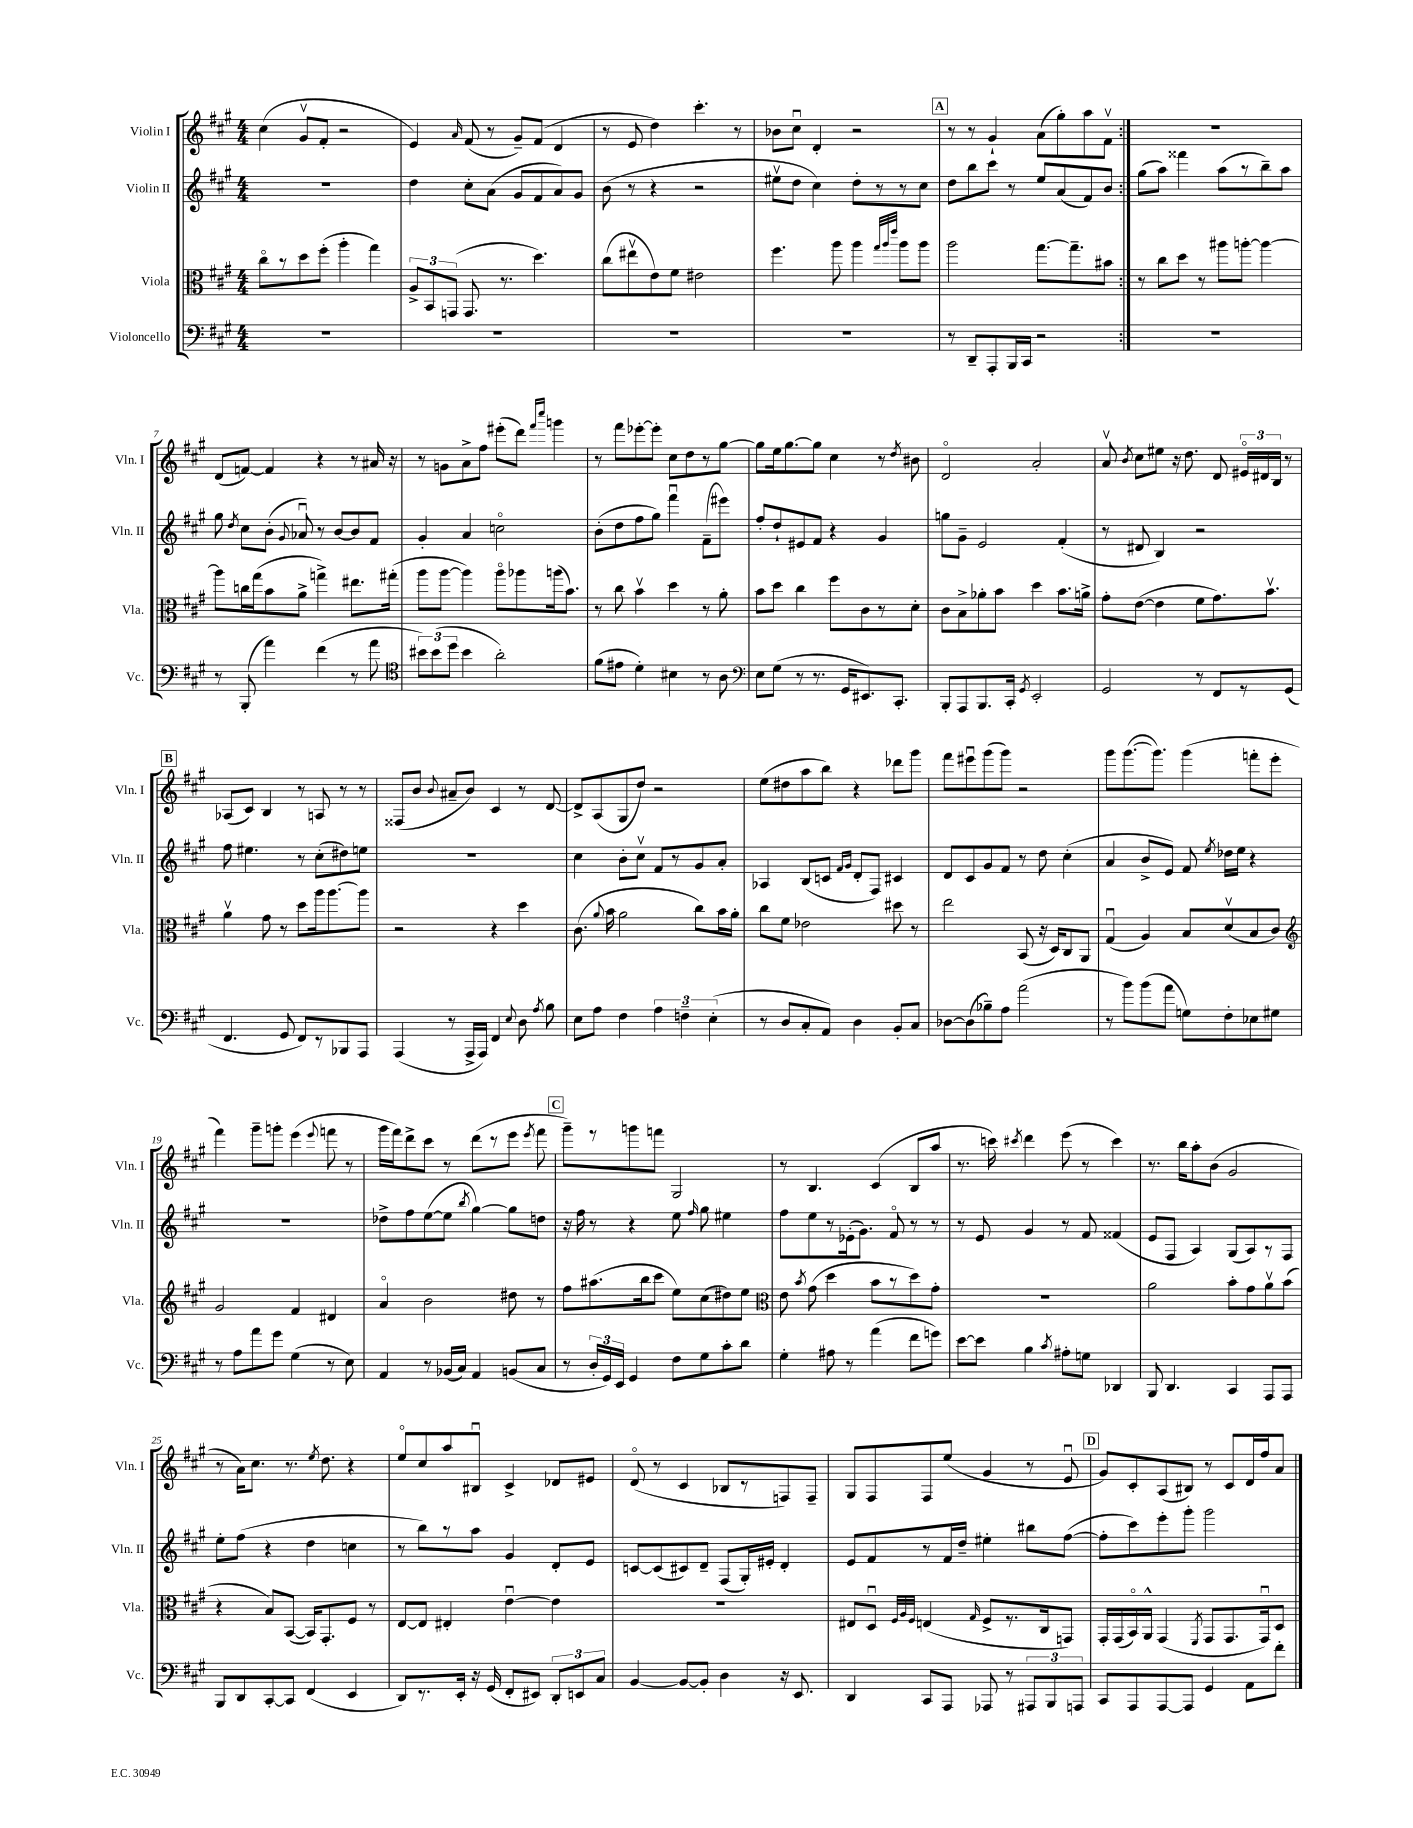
<<
\new StaffGroup <<
\new Staff = "s0" \with { instrumentName = "Violin I" shortInstrumentName = "Vln. I" } {
    \clef treble \key a \major \numericTimeSignature \time 4/4
    \autoBeamOff \repeat volta 2 { cis''4( gis'8[\upbow fis'8]-. r2 |
    e'4) \grace { a'16 } fis'8( r8 gis'8[--) fis'8]( d'4 |
    r8 e'8 d''4) cis'''4.-. r8 |
    bes'8[ cis''8]\downbow d'4-. r2 |
    \mark \markup { \box "A" } r8 r8 gis'4-! a'8[( gis''8-.) a''8 fis'8]\upbow | }
    R1 |
    d'8[( f'8]~) f'4 r4 r8 ais'16 r16 |
    r8 g'8[ a'8-> fis''8] eis'''8[-.( d'''8]) \grace { fis'''16[ cis''''16] } g'''4 |
    r8 fis'''8[ ees'''8~-. ees'''8]-. cis''8[ d''8 r8 gis''8]~ |
    gis''8[ e''16 gis''8.~ gis''8] cis''4 r8 \acciaccatura { d''8 } bis'8 |
    d'2\flageolet a'2-. |
    a'8\upbow \acciaccatura { b'8 } cis''8[ eis''8] r16 d''8. d'8 \tuplet 3/2 { eis'16[\flageolet dis'16 b16] } r8 |
    \mark \markup { \box "B" } aes8[( cis'8]) b4 r8 a8 r8 r8 |
    fisis8[( b'8] \appoggiatura { b'8 } ais'8[-- b'8]) cis'4 r8 d'8~ |
    d'8[-> a8( gis8 d''8]) r2 |
    e''8[( dis''8 a''8 b''8]) r4 des'''8[ gis'''8] |
    fis'''8[ eis'''8\downbow gis'''8( gis'''8]) r2 |
    gis'''8[ gis'''8.~( gis'''8.]) gis'''4( f'''8[-. e'''8]-. |
    fis'''4) gis'''8[-- g'''8]-. e'''4( \appoggiatura { e'''8 } f'''8 r8 |
    gis'''16[ fis'''16) d'''8-> cis'''8] r8 d'''8[( r8 e'''8] \acciaccatura { e'''8 } fis'''8 |
    \mark \markup { \box "C" } gis'''8[--) r8 g'''8 f'''8] gis2 |
    r8 b4. cis'4( b8[ a''8] |
    r8. c'''16) \acciaccatura { cis'''8 } d'''4 e'''8( r8 cis'''4) |
    r8. b''16[ a''8-. b'8]( gis'2 |
    r8 a'16[) cis''8.] r8. \acciaccatura { e''8 } d''8. r4 |
    e''8[\flageolet cis''8 a''8 bis8]\downbow cis'4-> des'8[ eis'8] |
    d'8\flageolet( r8 cis'4 bes8[ r8 f8) f8]-- |
    gis8[ fis8 fis8 e''8]( gis'4 r8 e'8\downbow |
    \mark \markup { \box "D" } gis'8[) cis'8-. a8( bis8]) r8 cis'8[ d'16 fis''16 a'8] \bar "|." |
}
\new Staff = "s1" \with { instrumentName = "Violin II" shortInstrumentName = "Vln. II" } {
    \clef treble \key a \major \numericTimeSignature \time 4/4
    \autoBeamOff \repeat volta 2 { R1 |
    d''4 cis''8[-. a'8]( gis'8[ fis'8 a'8) gis'8] |
    b'8( r8 r4 r2 |
    eis''8[\upbow d''8] cis''4) d''8[-. r8 r8 cis''8] |
    \mark \markup { \box "A" } d''8[ b''8 cis'''8] r8 e''8[ a'8( fis'8) b'8] | }
    gis''8[( a''8]) fisis'''4 a''8[( r8 b''8--) a''8] |
    gis''8 \acciaccatura { d''8 } cis''8[ b'8]-.( \appoggiatura { gis'8 } aes'8\downbow) r8 b'8[~ b'8 fis'8] |
    gis'4-. a'4 c''2\flageolet |
    b'8[-.( d''8 fis''8 gis''8]) fis'''4\downbow fis'8[--( eis'''8]) |
    fis''8[-. d''8-! eis'8 fis'8] r4 gis'4 |
    g''8[ gis'8]-- e'2 fis'4-.( |
    r8 dis'8 b4) r2 |
    \mark \markup { \box "B" } fis''8 eis''4. r8 cis''8[-.( dis''8) e''8] |
    R1 |
    cis''4 b'8[-. cis''8]\upbow fis'8[ r8 gis'8 a'8]-. |
    aes4 b8[( c'8] \grace { fis'16[ gis'16] } d'8[-. fis8]) cis'4 |
    d'8[ cis'8 gis'8 fis'8] r8 d''8 cis''4-.( |
    a'4 b'8[-> e'8]) fis'8 \acciaccatura { e''8 } des''16[ e''16] r4 |
    R1 |
    des''8[-> fis''8 e''8~( e''8] \acciaccatura { b''8 } gis''4~) gis''8[ d''8] |
    \mark \markup { \box "C" } r16 fis''16 r8 r4 e''8 \grace { fis''16 } gis''8 eis''4 |
    fis''8[ e''8 r8 ees'16-.( gis'8.]) fis'8\flageolet r8 r8 |
    r8 e'8 gis'4 r8 fis'8 fisis'4( |
    e'8[ fis8] a4) gis8[( a8) r8 fis8] |
    e''8[-. fis''8]( r4 d''4 c''4 |
    r8 b''8[) r8 a''8] gis'4 d'8[-. e'8] |
    c'8[~ c'8( cis'8) d'8]-- fis8[( gis16-.) eis'16]-. d'4-. |
    e'8[ fis'8 r8 fis'16 d''16]-- eis''4-. bis''8[ fis''8]~( |
    \mark \markup { \box "D" } fis''8[-. cis'''8) e'''8-. gis'''8]-. gis'''2 \bar "|." |
}
\new Staff = "s2" \with { instrumentName = "Viola" shortInstrumentName = "Vla." } {
    \clef alto \key a \major \numericTimeSignature \time 4/4
    \autoBeamOff \repeat volta 2 { cis''8[\flageolet r8 d''8 fis''8]-.( a''4-. gis''4) |
    \tuplet 3/2 { a8[-> b,8 g,8]( } g,8. r8. d''4.) |
    cis''8[( eis''8\upbow e'8) fis'8] eis'2 |
    fis''4. a''8 a''4 \grace { gis''32[ a''32 e'''32] } a''8[ a''8] |
    \mark \markup { \box "A" } a''2 gis''8.[~ gis''8.-- bis'8] | }
    r8 cis''8[ d''8] r8 ais''8[ a''8]~-. a''4~ |
    a''8[ c''16 gis''16( b'8 a'8]-> g''4->) eis''8.[ gis''16]-.( |
    a''8[ a''8]~ a''4) a''8[\flageolet aes''8 a''16( b'8.]) |
    r8 cis''8 b'4\upbow d''4 r8 a'8-. |
    b'8[ d''8] cis''4 fis''8[ cis'8 r8 d'8]-. |
    cis'8[ b8-> aes'8-. b'8] d''4 b'8.[ a'16]-> |
    gis'8[-. e'8]~( e'4 fis'8[ gis'8.) b'8.]\upbow |
    \mark \markup { \box "B" } a'4\upbow gis'8 r8 d''8[ a''16 a''8.~ a''8] |
    r2 r4 d''4 |
    cis'8.( \appoggiatura { a'8 } b'16 a'2 cis''8[) b'16 a'16]-. |
    cis''8[ fis'8] ees'2 dis''8 r8 |
    e''2 b,8( r16 d16[) cis8 a,8] |
    gis4\downbow( a4) b8[ d'8\upbow( b8 cis'8]) |
    \clef treble gis'2 fis'4 dis'4 |
    a'4\flageolet b'2 dis''8 r8 |
    \mark \markup { \box "C" } fis''8[ ais''8.( b''16 cis'''8] e''8[) cis''8( dis''8) e''8] |
    \clef alto e'8 \acciaccatura { b'8 } gis'8( d''4 b'8[ r8 d''8) gis'8]-. |
    R1 |
    a'2 b'8[-. gis'8 a'8\upbow b'8]( |
    r4 b8[) b,8]~( b,16[) gis,8.-. fis8] r8 |
    e8[~ e8] eis4-. e'4~\downbow e'4 |
    R1 |
    eis8[ d8]\downbow \grace { fis32[ a32 fis32] } e4( \grace { gis16 } fis8[-> r8. cis16 g,8]) |
    \mark \markup { \box "D" } gis,16[-. gis,16( b,16\flageolet) a,16]-^ gis,4( \acciaccatura { fis,8 } gis,8[ gis,8. gis,16\downbow) d8] \bar "|." |
}
\new Staff = "s3" \with { instrumentName = "Violoncello" shortInstrumentName = "Vc." } {
    \clef bass \key a \major \numericTimeSignature \time 4/4
    \autoBeamOff \repeat volta 2 { R1 |
    R1 |
    R1 |
    R1 |
    \mark \markup { \box "A" } r8 d,8[-- a,,8-. b,,16 cis,16] r2 | }
    R1 |
    r8 b,,8-.( a'4) fis'4( r8 a'8 |
    \clef tenor \tuplet 3/2 { bis'8[) bis'8( d''8] } bis'4 a'2-.) |
    fis'8[( eis'8] d'4-.) bis4 r8 a8 |
    \clef bass e8[ gis8]( r8 r8. gis,16[ eis,8.) cis,8.]-. |
    b,,8[-. a,,8 b,,8. cis,16]-. \acciaccatura { gis,8 } e,2-. |
    gis,2 r8 fis,8[ r8 gis,8]( |
    \mark \markup { \box "B" } fis,4. gis,8 fis,8[) r8 bes,,8 a,,8] |
    a,,4( r8 a,,16[-> a,,16]) fis,4 \appoggiatura { e8 } d8 \acciaccatura { a8 } b8 |
    e8[ a8] fis4 \tuplet 3/2 { a4 f4-- e4-.( } |
    r8 d8[ cis8-. a,8]) d4 b,8[-. cis8] |
    des8[~ des8( bes8--) a8] a'2( |
    r8 b'8[) b'8( a'8] g8[) fis8-. ees8 gis8] |
    r8 a8[ a'8 gis'8] gis4( r8 e8) |
    a,4 r8 bes,16[( cis16]) a,4 b,8[( cis8] |
    \mark \markup { \box "C" } r8 \tuplet 3/2 { d16[-. gis,16) e,16] } gis,4 fis8[ gis8 cis'8-. d'8] |
    gis4-. ais8 r8 a'4( fis'8[ g'8]) |
    e'8[~ e'8] b4 \acciaccatura { cis'8 } ais8[-. g8] des,4 |
    b,,8 d,4. cis,4 a,,8[ a,,8] |
    b,,8[ d,8 cis,8~-. cis,8] fis,4( e,4 |
    d,8[) r8. e,16]-. r16 gis,16( fis,8[-. eis,8]) \tuplet 3/2 { d,8[-. e,8 cis8] } |
    b,4~ b,8[~ b,8]-. d4 r16 e,8. |
    d,4 cis,8[ a,,8] aes,,8 r8 \tuplet 3/2 { ais,,8[ b,,8 a,,8] } |
    \mark \markup { \box "D" } cis,8[ a,,8 a,,8~ a,,8] gis,4 a,8[ fis'8]-. \bar "|." |
}
>>
>>
